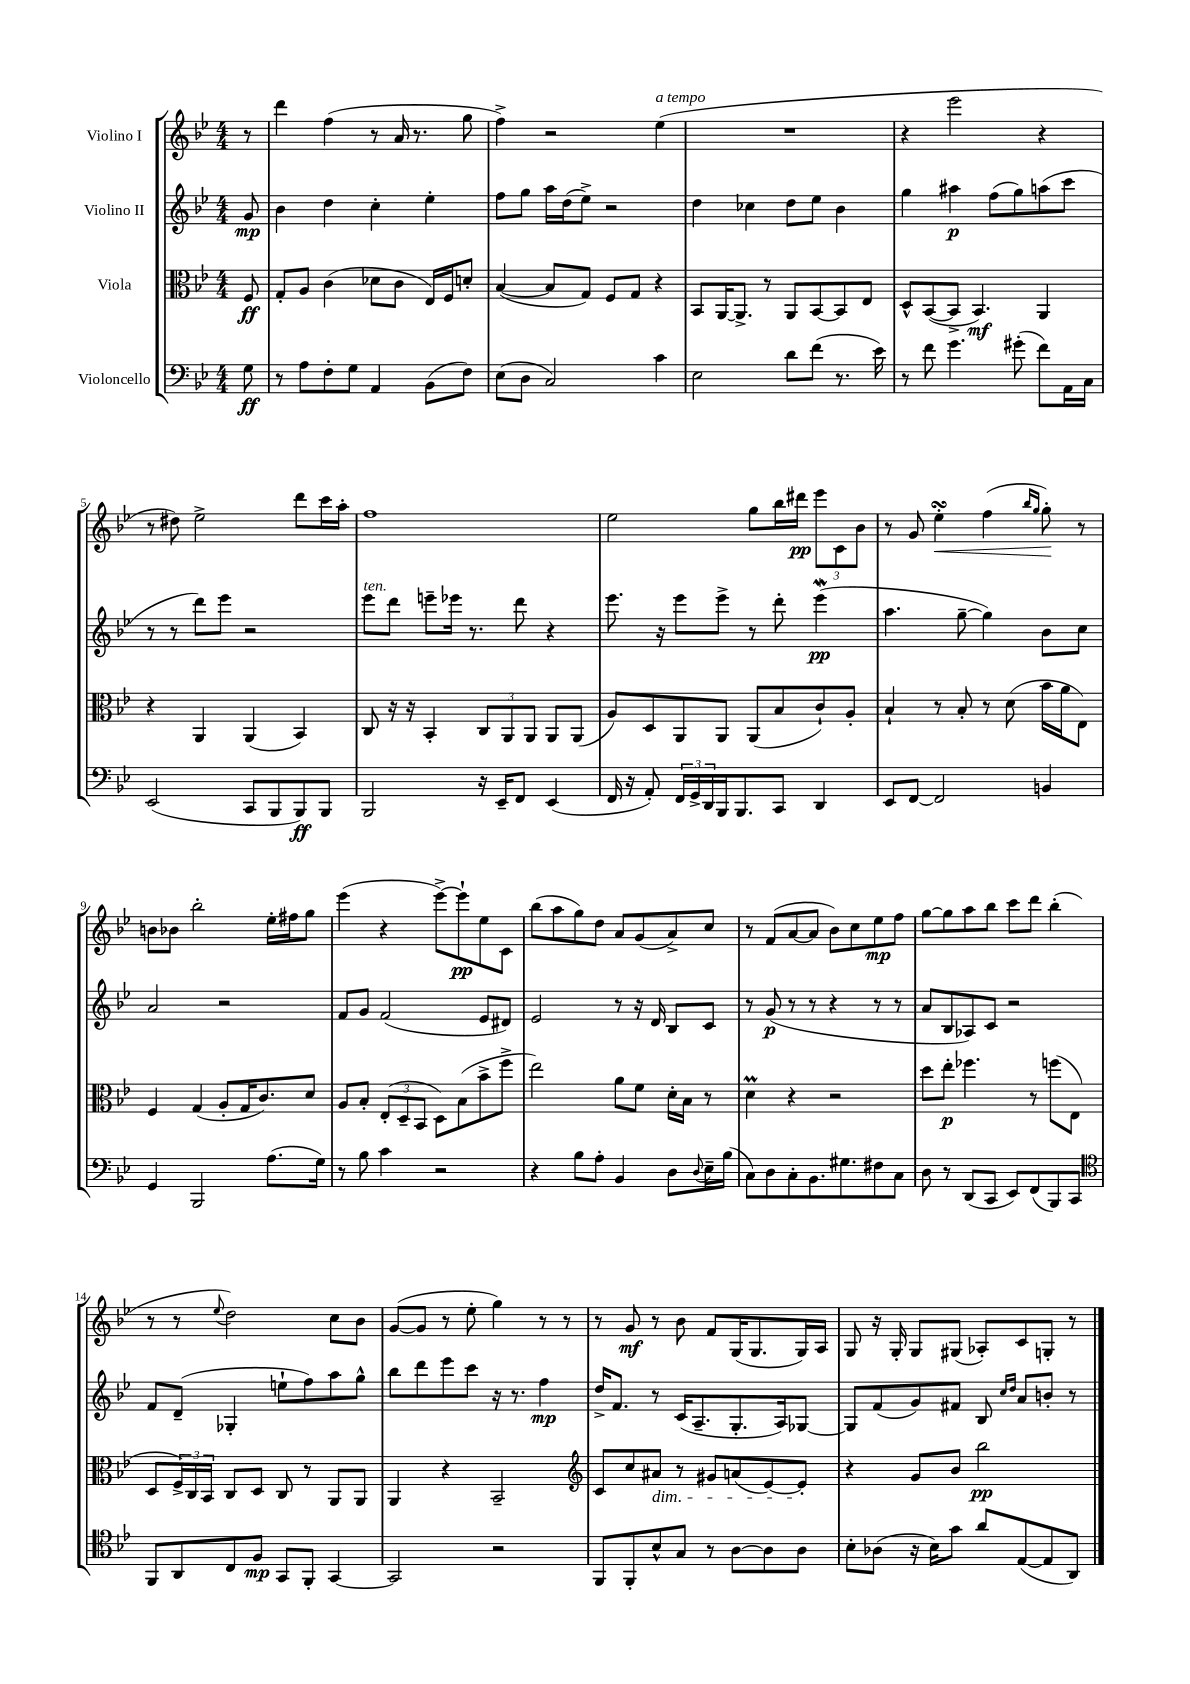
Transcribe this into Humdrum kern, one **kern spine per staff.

**kern	**dynam	**kern	**dynam	**kern	**dynam	**kern	**dynam
*part4	*part4	*part3	*part3	*part2	*part2	*part1	*part1
*staff4	*staff4	*staff3	*staff3	*staff2	*staff2	*staff1	*staff1
*I"Violoncello	*	*I"Viola	*	*I"Violino II	*	*I"Violino I	*
*clefF4	*	*clefC3	*	*clefG2	*	*clefG2	*
*k[b-e-]	*	*k[b-e-]	*	*k[b-e-]	*	*k[b-e-]	*
*M4/4	*	*M4/4	*	*M4/4	*	*M4/4	*
=	=	=	=	=	=	=	=
8G\	ff	8F/	ff	8g/	mp	8r	.
=1	=1	=1	=1	=1	=1	=1	=1
8r	.	8G'/L	.	4b-\	.	4ddd\	.
8A\L	.	8A/J	.	.	.	.	.
8F'\	.	(4c\	.	4dd\	.	(4ff\	.
8G\J	.	.	.	.	.	.	.
4AA/	.	8d-X\L	.	4cc'\	.	8r	.
.	.	8c\J	.	.	.	16a/	.
.	.	.	.	.	.	8.r	.
(8BB-\L	.	16E-/LL)	.	4ee-'\	.	.	.
.	.	16F/J	.	.	.	.	.
8F\J)	.	8dn'/J	.	.	.	8gg\	.
=2	=2	=2	=2	=2	=2	=2	=2
(8E-\L	.	([4B-/	.	8ff\L	.	4ff^\)	.
8D\J	.	.	.	8gg\J	.	.	.
2C/)	.	8B-/L]	.	16aa\LL	.	2r	.
.	.	.	.	(16dd\J	.	.	.
.	.	8G/J)	.	8ee-^\J)	.	.	.
.	.	8F/L	.	2r	.	.	.
.	.	8G/J	.	.	.	.	.
!	!	!	!	!	!	!LO:TX:a:i:t=a tempo	!
4c\	.	4r	.	.	.	(4ee-\	.
=3	=3	=3	=3	=3	=3	=3	=3
2E-\	.	8BB-/L	.	4dd\	.	1r	.
.	.	[16AA/K	.	.	.	.	.
.	.	8.AA^/J]	.	.	.	.	.
.	.	.	.	4cc-X\	.	.	.
.	.	8r	.	.	.	.	.
8d\L	.	8AA/L	.	8dd\L	.	.	.
(8f\J	.	[8BB-/	.	8ee-\J	.	.	.
8.r	.	8BB-/]	.	4b-\	.	.	.
.	.	8E-/J	.	.	.	.	.
16e-\)	.	.	.	.	.	.	.
=4	=4	=4	=4	=4	=4	=4	=4
8r	.	8D^^/L	.	4gg\	.	4r	.
8f\	.	([8BB-/	.	.	.	.	.
4.g\	.	8BB-^/J]	.	4aa#X\	p	2eee-\	.
.	.	4.BB-/)	mf	.	.	.	.
.	.	.	.	(8ff\L	.	.	.
(8g#X'\	.	.	.	8gg\)	.	.	.
8f\L)	.	4AA/	.	(8aan\	.	4r	.
16AA\L	.	.	.	8ccc\J	.	.	.
16C\JJ	.	.	.	.	.	.	.
!!LO:LB:g=z
=5	=5	=5	=5	=5	=5	=5	=5
(2EE-/	.	4r	.	8r	.	8r	.
.	.	.	.	8r	.	8dd#X\)	.
.	.	4AA/	.	8ddd\L)	.	2ee-^\	.
.	.	.	.	8eee-\J	.	.	.
8CC/L	.	(4AA/	.	2r	.	.	.
8BBB-/	.	.	.	.	.	.	.
8BBB-/)	ff	4BB-/)	.	.	.	8ddd\L	.
8BBB-/J	.	.	.	.	.	16ccc\L	.
.	.	.	.	.	.	16aa'\JJ	.
=6	=6	=6	=6	=6	=6	=6	=6
!	!	!	!	!LO:TX:a:i:t=ten.	!	!	!
2BBB-/	.	8C/	.	8eee-\L	.	1ff	.
.	.	16r	.	8ddd\J	.	.	.
.	.	16r	.	.	.	.	.
.	.	4BB-'/	.	8eeen~\L	.	.	.
.	.	.	.	16eee-X\Jk	.	.	.
.	.	.	.	8.r	.	.	.
16r	.	12C/L	.	.	.	.	.
16EE-~/KL	.	.	.	.	.	.	.
.	.	12AA/	.	.	.	.	.
8FF/J	.	.	.	8ddd\	.	.	.
.	.	12AA/J	.	.	.	.	.
(4EE-/	.	8AA/L	.	4r	.	.	.
.	.	(8AA/J	.	.	.	.	.
=7	=7	=7	=7	=7	=7	=7	=7
16FF/	.	8A/L)	.	8.eee-\	.	2ee-\	.
16r	.	.	.	.	.	.	.
8AA'/)	.	8D/	.	.	.	.	.
.	.	.	.	16r	.	.	.
24FF/LL	.	8AA/	.	8eee-\L	.	.	.
24GG^/	.	.	.	.	.	.	.
24DD/	.	.	.	.	.	.	.
16BBB-/J	.	8AA/J	.	8eee-^\J	.	.	.
8.BBB-/	.	.	.	.	.	.	.
.	.	(8AA/L	.	8r	.	8gg\L	.
8CC/J	.	8B-/	.	8ddd'\	.	16bb-\L	.
.	.	.	.	.	.	16ddd#X\JJ	pp
4DD/	.	8c`/)	.	(4eee-w\	pp	12eee-\L	.
.	.	.	.	.	.	12c\	.
.	.	8A'/J	.	.	.	.	.
.	.	.	.	.	.	12b-\J	.
=8	=8	=8	=8	=8	=8	=8	=8
8EE-/L	.	4B-`/	.	4.aa\	.	8r	.
[8FF/J	.	.	.	.	.	8g/	.
!	!	!	!	!	!	!	!LO:HP:b
2FF/]	.	8r	.	.	.	4ee-sSSs'\	<
.	.	8B-'/	.	[8gg~\	.	.	.
.	.	8r	.	4gg\])	.	(4ff\	.
.	.	(8d\	.	.	.	.	.
.	.	.	.	.	.	16qqbb-/LL	.
.	.	.	.	.	.	16qqgg/JJ	.
4BBn/	.	16b-\LL	.	8b-\L	.	8gg'\)	.
.	.	16a\J	.	.	.	.	.
.	.	8E-\J)	.	8cc\J	.	8r	[
!!LO:LB:g=z
=9	=9	=9	=9	=9	=9	=9	=9
4GG/	.	4F/	.	2a/	.	8bn\L	.
.	.	.	.	.	.	8b-X\J	.
2BBB-/	.	(4G/	.	.	.	2bb-'\	.
.	.	8A'/L	.	2r	.	.	.
.	.	16G/K	.	.	.	.	.
.	.	8.c/)	.	.	.	.	.
(8.A\L	.	.	.	.	.	16ee-'\LL	.
.	.	.	.	.	.	16ff#X\J	.
.	.	8d/J	.	.	.	8gg\J	.
16G\Jk)	.	.	.	.	.	.	.
=10	=10	=10	=10	=10	=10	=10	=10
8r	.	8A/L	.	8f/L	.	(4eee-\	.
8B-\	.	8B-'/J	.	8g/J	.	.	.
4c\	.	(12E-'/L	.	(2f/	.	4r	.
.	.	12D~/	.	.	.	.	.
.	.	12BB-/J	.	.	.	.	.
2r	.	8D\L)	.	.	.	[8eee-^\L)	.
.	.	(8B-\	.	.	.	8eee-`\]	pp
.	.	8b-^\	.	8e-/L	.	8ee-\	.
.	.	8ff^\J	.	8d#X/J)	.	8c\J	.
=11	=11	=11	=11	=11	=11	=11	=11
4r	.	2ee-\)	.	2e-/	.	(8bb-\L	.
.	.	.	.	.	.	8aa\	.
8B-\L	.	.	.	.	.	8gg\)	.
8A'\J	.	.	.	.	.	8dd\J	.
4BB-/	.	8a\L	.	8r	.	8a/L	.
.	.	8f\J	.	16r	.	(8g/	.
.	.	.	.	16d/	.	.	.
8D\L	.	16d'\LL	.	8B-/L	.	8a^/)	.
.	.	16B-\JJ	.	.	.	.	.
8qqD/	.	.	.	.	.	.	.
16E-~\L	.	8r	.	8c/J	.	8cc/J	.
(16B-\JJ	.	.	.	.	.	.	.
=12	=12	=12	=12	=12	=12	=12	=12
8C\L)	.	4dm\	.	8r	.	8r	.
8D\	.	.	.	(8g/	p	(8f/L	.
8C'\	.	4r	.	8r	.	[8a/	.
8.BB-\	.	.	.	8r	.	8a/J]	.
.	.	2r	.	4r	.	8b-\L)	.
8.G#X\	.	.	.	.	.	.	.
.	.	.	.	.	.	8cc\	.
8F#X\	.	.	.	8r	.	8ee-\	mp
8C\J	.	.	.	8r	.	8ff\J	.
=13	=13	=13	=13	=13	=13	=13	=13
8D\	.	8dd\L	.	8a/L	.	[8gg\L	.
8r	.	8ee-'\J	p	8B-/	.	8gg\]	.
(8DD/L	.	4.ff-X\	.	8A-X/)	.	8aa\	.
8CC/J	.	.	.	8c/J	.	8bb-\J	.
8EE-/L)	.	.	.	2r	.	8ccc\L	.
(8FF/	.	8r	.	.	.	8ddd\J	.
8BBB-/)	.	(8ffn\L	.	.	.	(4bb-'\	.
8CC/J	.	8E-\J	.	.	.	.	.
!!LO:LB:g=z
=14	=14	=14	=14	=14	=14	=14	=14
*clefC4	*	*	*	*	*	*	*
8FF/L	.	8D/L	.	8f/L	.	8r	.
8AA/	.	24F^/L)	.	(8d~/J	.	8r	.
.	.	24C/	.	.	.	.	.
.	.	24BB-/JJ	.	.	.	.	.
.	.	.	.	.	.	8qqee-/	.
8C/	.	8C/L	.	4G-X'/	.	2dd\)	.
8F/J	mp	8D/J	.	.	.	.	.
8GG/L	.	8C/	.	8een`\L	.	.	.
8FF'/J	.	8r	.	8ff\)	.	.	.
[4GG/	.	8AA/L	.	8aa\	.	8cc\L	.
.	.	8AA/J	.	8gg^^\J	.	8b-\J	.
=15	=15	=15	=15	=15	=15	=15	=15
2GG/]	.	4AA/	.	8bb-\L	.	([8g/L	.
.	.	.	.	8ddd\	.	8g/J]	.
.	.	4r	.	8eee-\	.	8r	.
.	.	.	.	8ccc\J	.	8ee-'\	.
2r	.	2BB-~/	.	16r	.	4gg\)	.
.	.	.	.	8.r	.	.	.
.	.	.	.	4ff\	mp	8r	.
.	.	.	.	.	.	8r	.
=16	=16	=16	=16	=16	=16	=16	=16
*	*	*clefG2	*	*	*	*	*
8FF/L	.	8c/L	.	16dd^/KL	.	8r	.
.	.	.	.	8.f/J	.	.	.
8FF'/	.	8cc/	.	.	.	8g/	mf
!	!	!LO:TX:b:i:t=dim.	!	!	!	!	!
8B-^^/	.	8a#X/J	.	8r	.	8r	.
8G/J	.	8r	.	(16c/KL	.	8b-\	.
.	.	.	.	8.A~/	.	.	.
8r	.	8g#X/L	.	.	.	8f/L	.
[8A\L	.	(8an/	.	8.G'/	.	(16G/K	.
.	.	.	.	.	.	8.G/	.
8A\]	.	[8e-/)	.	.	.	.	.
.	.	.	.	16A/k)	.	.	.
8A\J	.	8e-'/J]	.	[8G-X/J	.	16G/L)	.
.	.	.	.	.	.	16A/JJ	.
=17	=17	=17	=17	=17	=17	=17	=17
8B-'\L	.	4r	.	8G-/L]	.	8G/	.
(8A-X\J	.	.	.	(8f/	.	16r	.
.	.	.	.	.	.	16G'/	.
16r	.	8g/L	.	8g/)	.	8G/L	.
16B-\KL)	.	.	.	.	.	.	.
8g\J	.	8b-/J	.	8f#X/J	.	(8G#X/J	.
8a/L	.	2bb-\	pp	8B-/	.	8A-X'/L)	.
.	.	.	.	16qqcc/LL	.	.	.
.	.	.	.	16qqdd/JJ	.	.	.
([8E-/	.	.	.	8a/L	.	8c/	.
8E-/]	.	.	.	8bn'/J	.	8Gn'/J	.
8AA/J)	.	.	.	8r	.	8r	.
==	==	==	==	==	==	==	==
*-	*-	*-	*-	*-	*-	*-	*-
